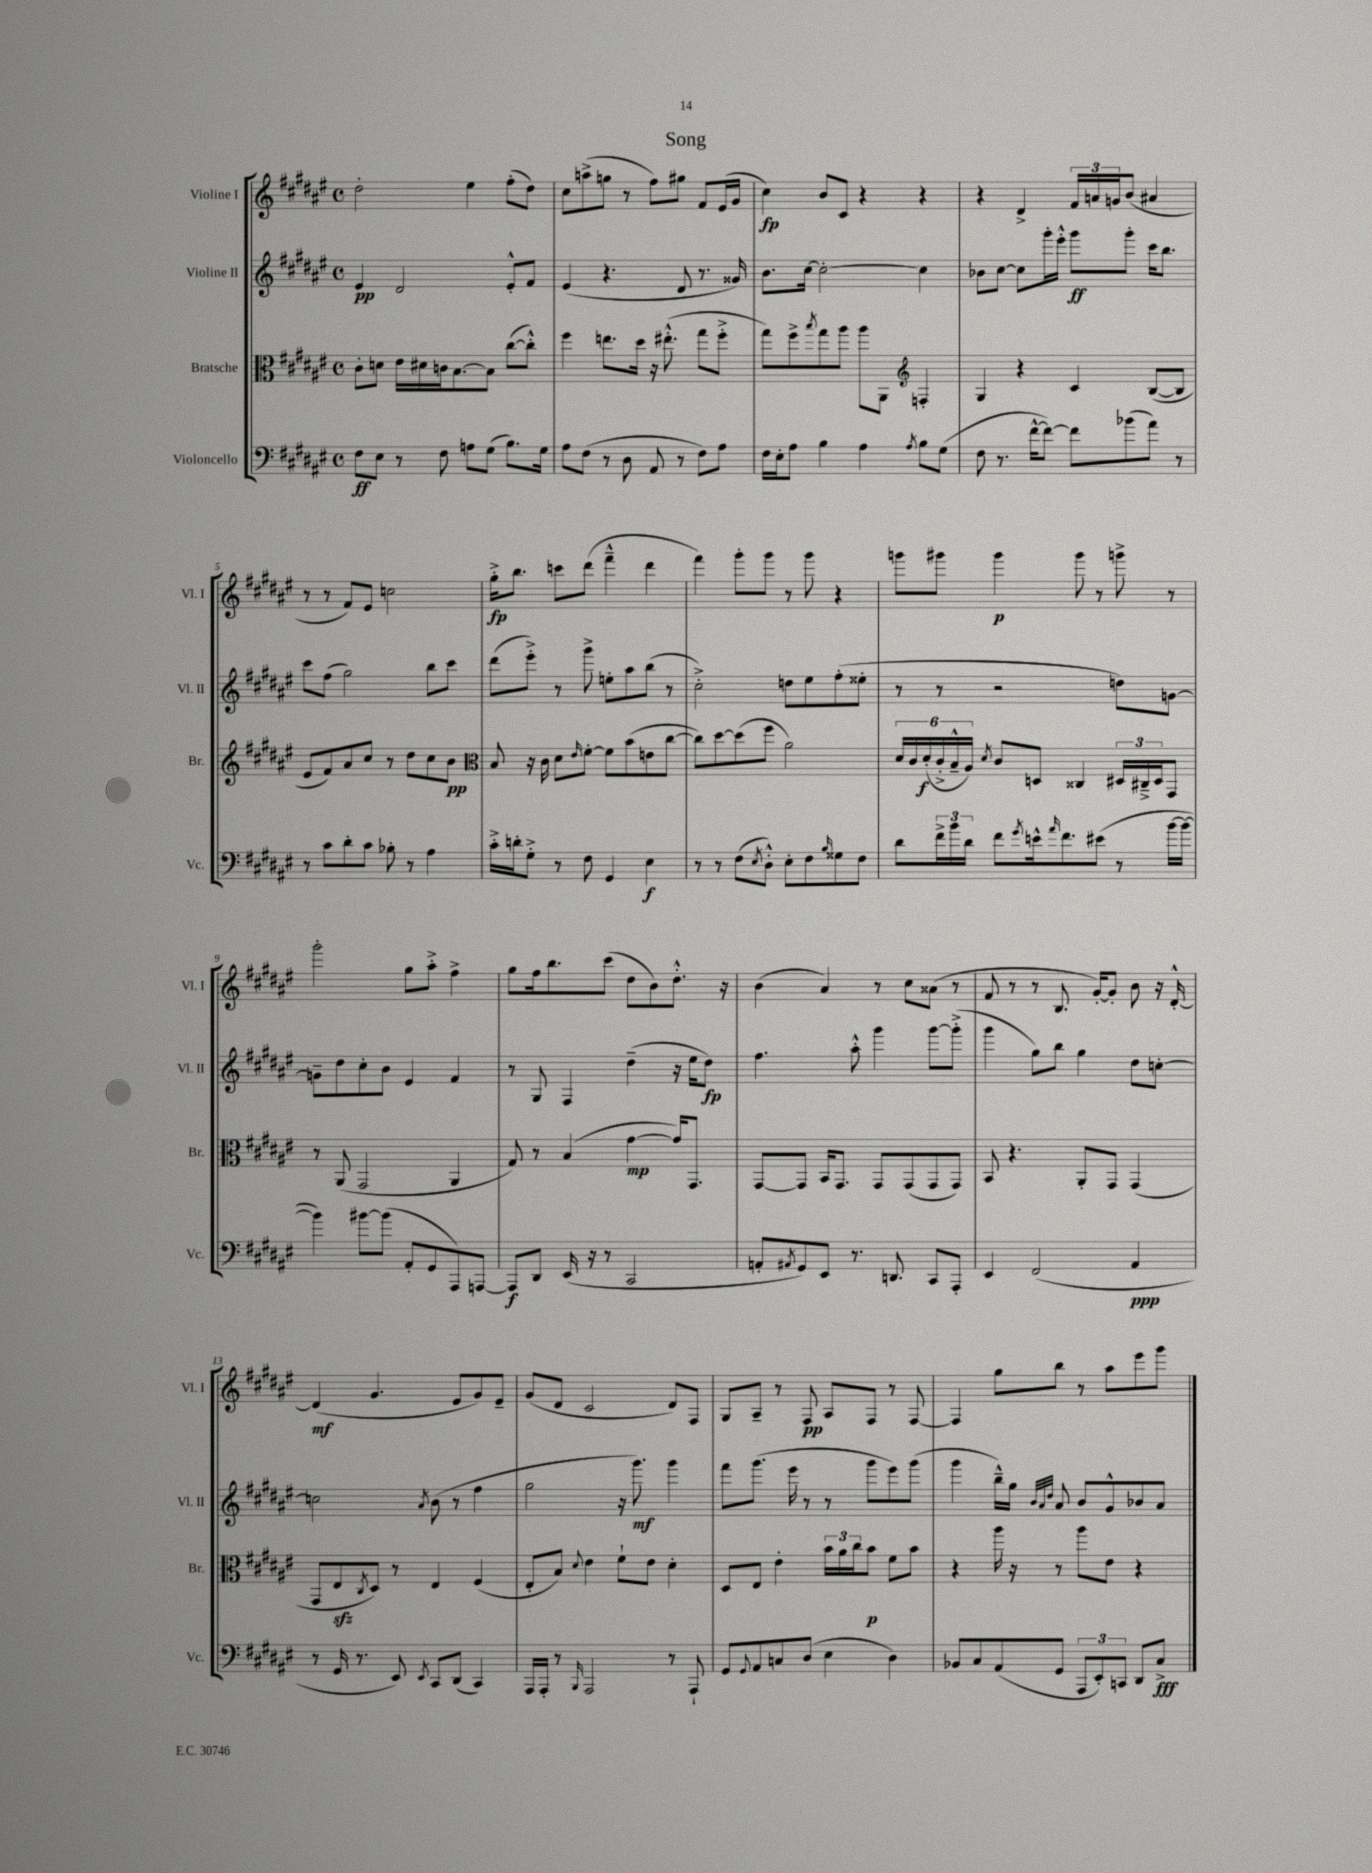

**kern	**dynam	**kern	**dynam	**kern	**dynam	**kern	**dynam
*part4	*part4	*part3	*part3	*part2	*part2	*part1	*part1
*staff4	*staff4	*staff3	*staff3	*staff2	*staff2	*staff1	*staff1
*I"Violoncello	*	*I"Bratsche	*	*I"Violine II	*	*I"Violine I	*
*I'Vc.	*	*I'Br.	*	*I'Vl. II	*	*I'Vl. I	*
*clefF4	*	*clefC3	*	*clefG2	*	*clefG2	*
*k[f#c#g#d#a#e#]	*	*k[f#c#g#d#a#e#]	*	*k[f#c#g#d#a#e#]	*	*k[f#c#g#d#a#e#]	*
*M4/4	*	*M4/4	*	*M4/4	*	*M4/4	*
*met(c)	*	*met(c)	*	*met(c)	*	*met(c)	*
=1	=1	=1	=1	=1	=1	=1	=1
8F#\L	ff	8c#'\L	.	4e#/	pp	2dd#'\	.
8E#\J	.	8dn\J	.	.	.	.	.
8r	.	16e#\LL	.	2d#/	.	.	.
.	.	16d#X\	.	.	.	.	.
8F#\	.	16cn\J	.	.	.	.	.
.	.	[8.B\	.	.	.	.	.
8An\L	.	.	.	.	.	4ee#\	.
(8G#\J	.	8B\J]	.	.	.	.	.
8.B\L)	.	([8cc#\L	.	8e#'^^/L	.	(8ff#'\L	.
.	.	8cc#'^^\J])	.	8f#/J	.	8dd#\J)	.
16G#\Jk	.	.	.	.	.	.	.
=2	=2	=2	=2	=2	=2	=2	=2
8A#\L	.	4ff#\	.	(4e#/	.	8cc#\L	.
(8F#\J	.	.	.	.	.	(8aan^\	.
8r	.	8.een\L	.	4.r	.	8ggn\J	.
8D#\	.	.	.	.	.	8r	.
.	.	16dd#\Jk	.	.	.	.	.
8AA#/	.	16r	.	.	.	8ff#\L)	.
.	.	(8.ee#X'^^\	.	.	.	.	.
8r	.	.	.	8d#/	.	8gg#X\J	.
8F#\L)	.	8gg#\L	.	8.r	.	8f#/L	.
8A#\J	.	8ff#'^\J	.	.	.	(16e#/L	.
.	.	.	.	16g##X/)	.	16g#/JJ	.
=3	=3	=3	=3	=3	=3	=3	=3
16F#\LL	.	8gg#\L)	.	8.b\L	.	4cc#\)	fp
16E#'\J	.	.	.	.	.	.	.
8A#\J	.	8ff#^\	.	.	.	.	.
.	.	.	.	[16cc#\Jk	.	.	.
.	.	8qbb/	.	.	.	.	.
4B\	.	8gg#\	.	2cc#'\_	.	8b/L	.
.	.	8aa#\J	.	.	.	8c#/J	.
4A#\	.	8aa#\L	.	.	.	4r	.
.	.	8AA#\J	.	.	.	.	.
8qA#/	.	.	.	.	.	.	.
*	*	*clefG2	*	*	*	*	*
8B\L	.	4Fn'/	.	4cc#\]	.	4r	.
(8G#\J	.	.	.	.	.	.	.
=4	=4	=4	=4	=4	=4	=4	=4
8F#\	.	4G#/	.	8b-X\L	.	4r	.
8.r	.	.	.	[8cc#\J	.	.	.
.	.	4r	.	8cc#\L]	.	4d#^/	.
[16f#^^\KL	.	.	.	.	.	.	.
8f#\J_)	.	.	.	16ggg#'\L	.	.	.
.	.	.	.	16eee#'^^\JJ	.	.	.
8f#\L]	.	4c#/	.	8ggg#\L	ff	24f#/LL	.
.	.	.	.	.	.	24an/	.
.	.	.	.	.	.	24gn/J	.
(8b-X\	.	.	.	8ggg#'\J	.	(8b/J	.
8a#\J)	.	([8B/L	.	16ccc#\KL	.	4a#X/	.
.	.	.	.	8.bb\J	.	.	.
8r	.	8B/J]	.	.	.	.	.
!!LO:LB:g=z
=5	=5	=5	=5	=5	=5	=5	=5
8r	.	8e#/L	.	8ccc#\L	.	8r	.
8c#\L	.	8f#/)	.	(8ff#\J	.	8r	.
8d#'\	.	8a#/	.	2gg#\)	.	8f#/L)	.
8c#\J	.	8cc#/J	.	.	.	8e#/J	.
8B-X'\	.	8r	.	.	.	2ccn\	.
8r	.	8dd#\L	.	.	.	.	.
4A#\	.	8cc#\	.	8bb\L	.	.	.
.	.	8b\J	pp	8ccc#\J	.	.	.
=6	=6	=6	=6	=6	=6	=6	=6
*	*	*clefC3	*	*	*	*	*
16c#'^\LL	.	8B/	.	(8ddd#\L	.	16gg#'^\KL	fp
16dn'\J	.	.	.	.	.	8.bb\J	.
8G#'^\J	.	16r	.	8eee#'^\J)	.	.	.
.	.	16c#\	.	.	.	.	.
8r	.	8d#\L	.	8r	.	8cccn\L	.
.	.	16qqe#/	.	.	.	.	.
8F#\	.	[8f#'\J	.	8ggg#^\	.	(8ddd#\J	.
4GG#/	.	8f#\L]	.	8een'\L	.	4fff#~^^\	.
.	.	(8b\	.	8aa#\	.	.	.
4E#\	f	8en\	.	(8bb\J	.	4ddd#\	.
.	.	[8cc#\J	.	8r	.	.	.
=7	=7	=7	=7	=7	=7	=7	=7
8r	.	8cc#\L])	.	2cc#'^\)	.	4fff#\)	.
8r	.	[8dd#\	.	.	.	.	.
(8F#\L	.	(8dd#\]	.	.	.	8ggg#'\L	.
8qE#/	.	.	.	.	.	.	.
8D#'^^\J)	.	8ff#\J	.	.	.	8ggg#\J	.
8E#'\L	.	2a#\)	.	8ddn\L	.	8r	.
8F#\	.	.	.	8ee#\	.	8ggg#\	.
16qqB/	.	.	.	.	.	.	.
8G##X\	.	.	.	(8ff#'\	.	4r	.
8F#\J	.	.	.	8ee##X'\J	.	.	.
=8	=8	=8	=8	=8	=8	=8	=8
8d#\L	.	24d#/LL	.	8r	.	8gggn\L	.
.	.	24c#/	.	.	.	.	.
.	.	(24d#'/	f	.	.	.	.
24f#^\L	.	24c#'^/	.	8r	.	8ggg#X\J	.
24b\	.	24B~^^/	.	.	.	.	.
24d#\JJ	.	24A#/JJ)	.	.	.	.	.
.	.	8qd#/	.	.	.	.	.
8f#\L	.	8c#/L	.	2r	.	4ggg#\	p
8qg#/	.	.	.	.	.	.	.
16en^^\k	.	8Dn/J	.	.	.	.	.
16qqa#/	.	.	.	.	.	.	.
8.f#\	.	.	.	.	.	.	.
.	.	4C##X/	.	.	.	8ggg#\	.
(8e#X\J	.	.	.	.	.	8r	.
8r	.	24D#X/LL	.	8ddn\L)	.	8gggn^\	.
.	.	24C#X~^/	.	.	.	.	.
.	.	24D#/J	.	.	.	.	.
[16b\LL	.	8GG#/J	.	[8gn\J	.	8r	.
16b\JJ_	.	.	.	.	.	.	.
!!LO:LB:g=z
=9	=9	=9	=9	=9	=9	=9	=9
4b\])	.	8r	.	8gn~\L]	.	2ggg#'\	.
.	.	(8AA#/	.	8dd#\	.	.	.
[8b#X\L	.	2GG#/	.	8cc#'\	.	.	.
(8b#\J]	.	.	.	8b\J	.	.	.
8AA#'/L	.	.	.	4e#/	.	8gg#\L	.
8GG#/	.	.	.	.	.	8aa#'^\J	.
8AAA#/)	.	4AA#/	.	4f#/	.	4ff#^\	.
[8AAAn/J	.	.	.	.	.	.	.
=10	=10	=10	=10	=10	=10	=10	=10
8AAA/L]	f	8G#/)	.	8r	.	8gg#\L	.
8DD#/J	.	8r	.	8G#/	.	16ff#\k	.
.	.	.	.	.	.	8.bb\	.
(16EE#/	.	(4B/	.	4F#/	.	.	.
16r	.	.	.	.	.	.	.
8r	.	.	.	.	.	(8ccc#\J	.
2CC#/	.	[4g#\	mp	(4dd#~\	.	8dd#\L	.
.	.	.	.	.	.	8b\)	.
.	.	16g#/KL])	.	16r	.	8.dd#'^^\J	.
.	.	8.GG#/J	.	16ee#\KL	.	.	.
.	.	.	.	8dd#\J)	fp	.	.
.	.	.	.	.	.	16r	.
=11	=11	=11	=11	=11	=11	=11	=11
8AAn'/L	.	[8GG#/L	.	4.ff#\	.	(4b\	.
8qAA#X/	.	.	.	.	.	.	.
8GG#/)	.	8GG#/J]	.	.	.	.	.
8EE#/J	.	16BB/KL	.	.	.	4a#/)	.
.	.	8.GG#/J	.	.	.	.	.
8.r	.	.	.	8aa#'^^\	.	.	.
.	.	8GG#/L	.	4ggg#\	.	8r	.
8.DDn/	.	.	.	.	.	.	.
.	.	(8GG#/	.	.	.	8cc#\L	.
8CC#/L	.	8GG#/	.	[8ggg#\L	.	(8a##X\J	.
8AAA#'/J	.	8GG#/J)	.	(8ggg#'^\J]	.	8r	.
=12	=12	=12	=12	=12	=12	=12	=12
4EE#/	.	8BB/	.	4ggg#\	.	8f#/	.
.	.	4.r	.	.	.	8r	.
(2FF#/	.	.	.	8gg#\L)	.	8r	.
.	.	.	.	8bb\J	.	8.B/	.
.	.	8AA#'/L	.	4gg#\	.	.	.
.	.	.	.	.	.	[16g#'/KL)	.
.	.	8GG#/J	.	.	.	8g#'/J]	.
4AA#/	ppp	(4GG#/	.	8dd#\L	.	8b\	.
.	.	.	.	[8ccn'\J	.	16r	.
.	.	.	.	.	.	[16d#'^^/	.
!!LO:LB:g=z
=13	=13	=13	=13	=13	=13	=13	=13
8r	.	8GG#/L	.	2ccn\]	.	(4d#/]	mf
16GG#/	.	8E#zz/	.	.	.	.	.
8.r	.	.	.	.	.	.	.
.	.	8qC#/	.	.	.	.	.
.	.	8D#/J)	.	.	.	4.g#/	.
8EE#/)	.	8r	.	.	.	.	.
8qEE#/	.	.	.	8qa#/	.	.	.
8CC#/L	.	4E#/	.	(8b\	.	.	.
(8DD#/J	.	.	.	8r	.	8e#/L	.
4CC#/)	.	(4F#/	.	4ff#\	.	8g#/)	.
.	.	.	.	.	.	8e#~/J	.
=14	=14	=14	=14	=14	=14	=14	=14
16AAA#/LL	.	8E#'/L	.	2gg#\	.	(8g#/L	.
16AAA#'/JJ	.	.	.	.	.	.	.
8r	.	8B/J)	.	.	.	8d#/J	.
16qqBBB/	.	8qqd#/	.	.	.	.	.
2AAA#/	.	4e#\	.	.	.	2c#/	.
.	.	8f#`\L	.	16r	.	.	.
.	.	.	.	8.ggg#\)	mf	.	.
.	.	8e#\J	.	.	.	.	.
8r	.	4d#'\	.	4ggg#\	.	8d#/L)	.
8AAA#`/	.	.	.	.	.	8F#/J	.
=15	=15	=15	=15	=15	=15	=15	=15
8GG#/L	.	8D#/L	.	8fff#\L	.	8G#/L	.
8qqGG#/	.	.	.	.	.	.	.
8AA#/	.	8E#/J	.	(8.ggg#\J	.	8A#~/J	.
8Cn/	.	4e#'\	.	.	.	8r	.
.	.	.	.	16eee#\	.	.	.
(8D#/J	.	.	.	8r	.	8F#/	pp
4E#\	.	24b\LL	.	8r	.	8A#/L	.
.	.	24a#\	.	.	.	.	.
.	.	24cc#\J	.	.	.	.	.
.	.	8b\J	p	8ggg#\L	.	8F#/J	.
4D#\)	.	8f#\L	.	8eee#\)	.	8r	.
.	.	8b\J	.	(8ggg#\J	.	[8F#/	.
=16	=16	=16	=16	=16	=16	=16	=16
8BB-X/L	.	4r	.	4ggg#\	.	4F#/]	.
8C#/	.	.	.	.	.	.	.
(8AA#/	.	16aa#\	.	16bb~^^\LL)	.	8gg#\L	.
.	.	16r	.	16gg#\JJ	.	.	.
.	.	.	.	32qqb/LLL	.	.	.
.	.	.	.	32qqa#/	.	.	.
.	.	.	.	32qqdd#/JJJ	.	.	.
8GG#/J	.	8r	.	8a#/	.	8bb\J	.
12AAA#/L	.	8aa#\L	.	8b/L	.	8r	.
12EE#'/)	.	.	.	.	.	.	.
.	.	8e#\J	.	8g#^^/	.	8aa#\L	.
12CCn/J	.	.	.	.	.	.	.
8DD#/L	.	4r	.	8b-X/	.	8eee#\	.
8C#^/J	fff	.	.	8a#/J	.	8ggg#\J	.
==	==	==	==	==	==	==	==
*-	*-	*-	*-	*-	*-	*-	*-
